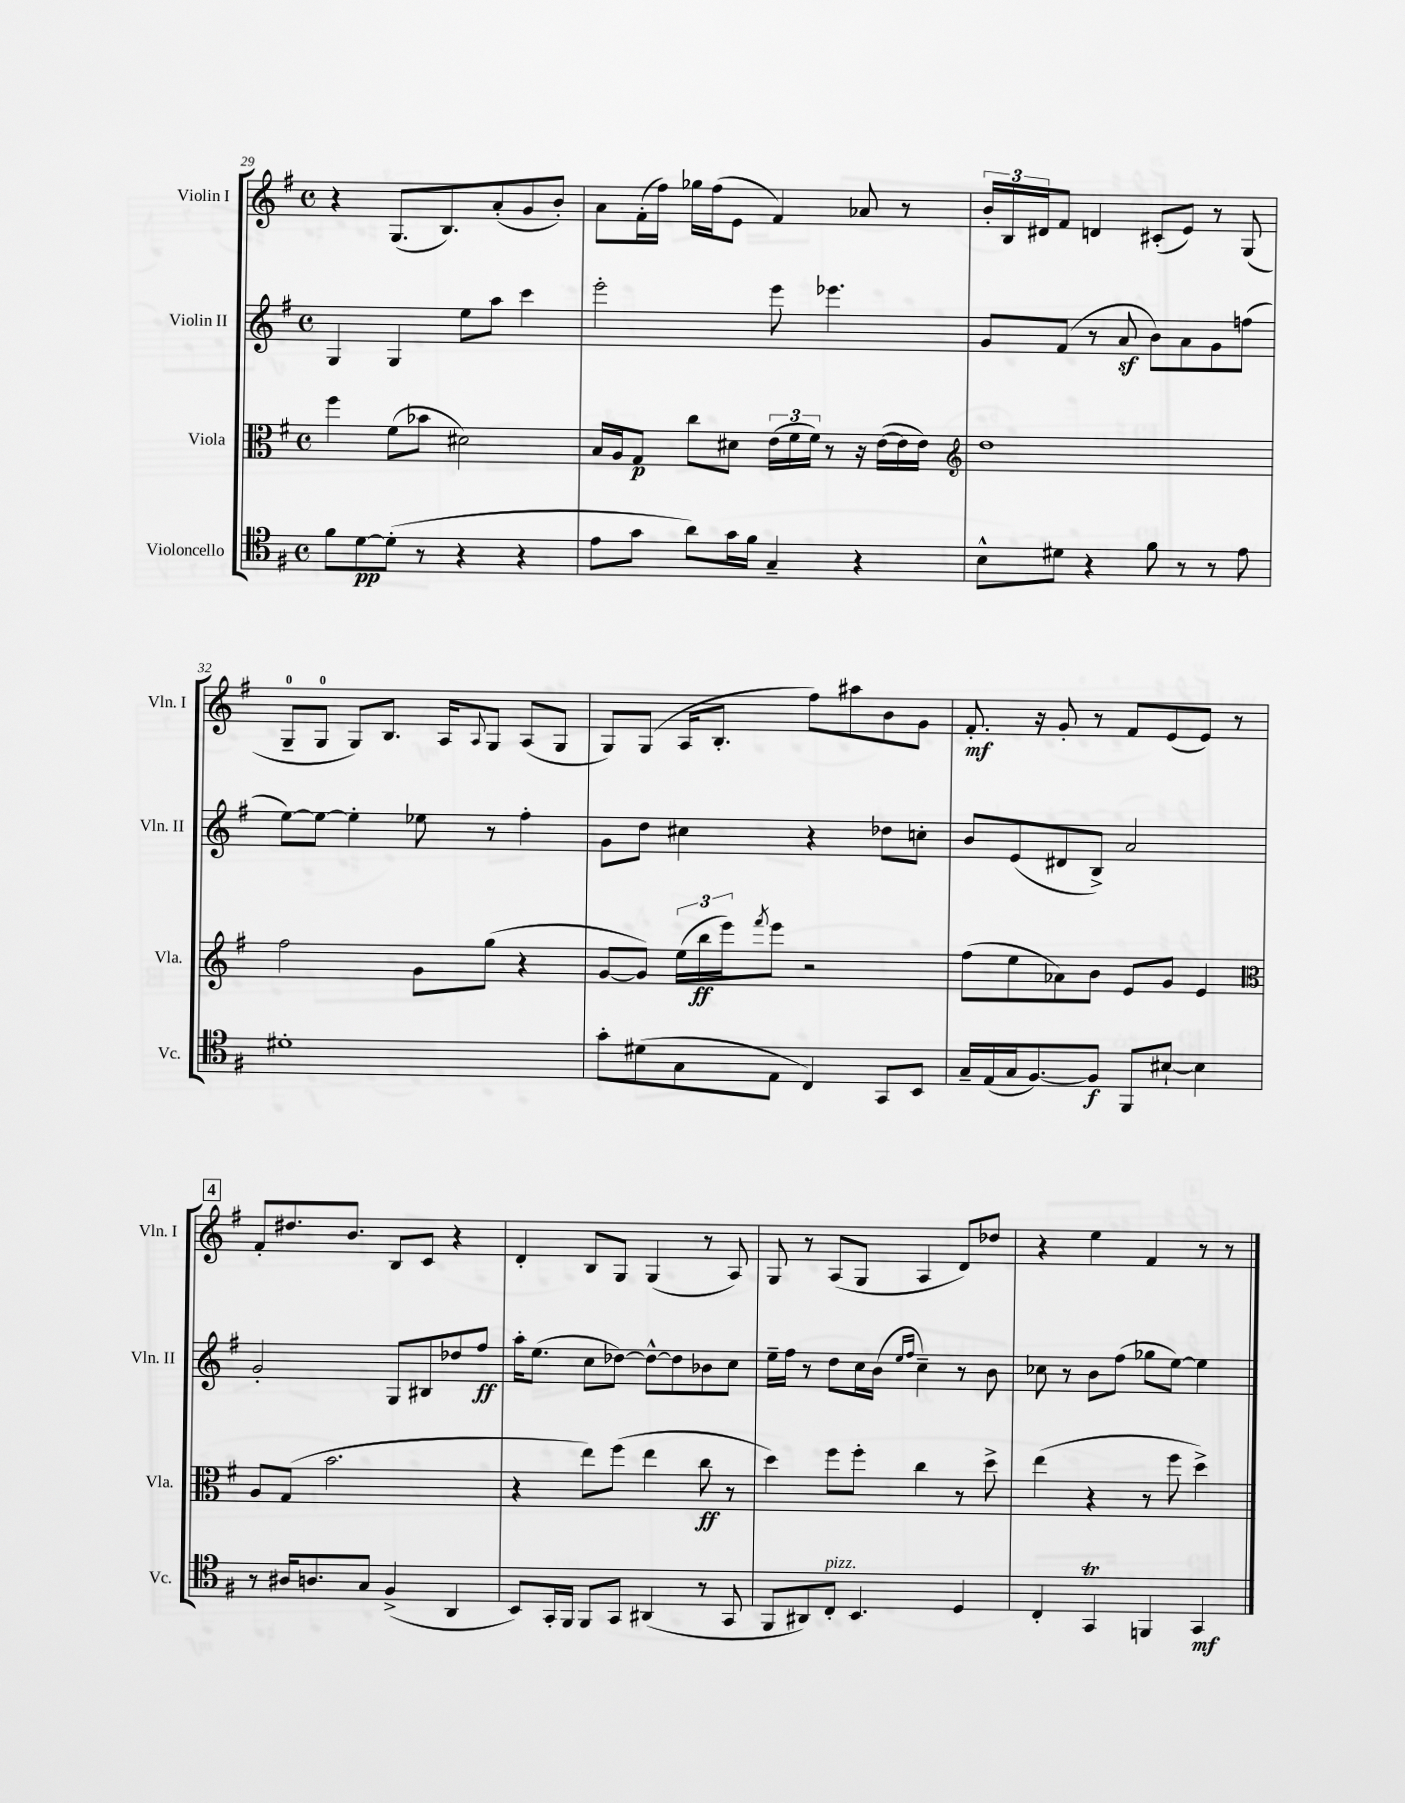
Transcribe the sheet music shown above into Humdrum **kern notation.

**kern	**kern	**kern	**kern
*staff4	*staff3	*staff2	*staff1
*clefC4	*clefC3	*clefG2	*clefG2
*k[f#]	*k[f#]	*k[f#]	*k[f#]
*M4/4	*M4/4	*M4/4	*M4/4
*met(c)	*met(c)	*met(c)	*met(c)
8f#	4ff#	4G	4r
[8d	.	.	.
(8d']	(8f#	4G	(8.G
8r	8b-	.	.
.	.	.	8.B)
4r	2d#)	8ee	.
.	.	8aa	(8a'
4r	.	4ccc	8g
.	.	.	8b')
=	=	=	=
8e	16B	2eee'	8a
.	16A	.	.
8g	8G	.	(16f#'
.	.	.	16ff#)
8a)	8cc	.	16gg-
.	.	.	(16ff#
16g	8d#	.	8e
16f#	.	.	.
4G~	(24e	8eee	4f#)
.	24f#	.	.
.	24f#)	.	.
.	8r	4.eee-	.
4r	16r	.	8a-
.	([16e	.	.
.	16e]	.	8r
.	16e)	.	.
=	=	=	=
*	*clefG2	*	*
8B^^	1dd	8g	24b'
.	.	.	24B
.	.	.	24d#
8d#	.	(8f#	8f#
4r	.	8r	4d
.	.	8a	.
8f#	.	8b)	(8c#'
8r	.	8a	8e)
8r	.	8g	8r
8e	.	(8ff	(8G
=	=	=	=
1d#'	2ff#	[8ee)	8G~
.	.	8ee_	8G
.	.	4ee']	8G)
.	.	.	8.B
.	8g	8ee-	.
.	.	.	16A
.	.	.	8qqA
.	(8gg	8r	8G
.	4r	4ff#'	(8A
.	.	.	8G
=	=	=	=
8g'	[8g	8g	8G)
(8d#	8g])	8dd	(8G
8G	(24ee	4cc#	16A
.	24bb	.	.
.	.	.	8.B'
.	24eee)	.	.
.	8qfff#	.	.
8E	8eee	.	.
4C)	2r	4r	8ff#)
.	.	.	8aa#
8GG	.	8dd-	8b
8BB	.	8cc'	8g
=	=	=	=
16G~	(8ff#	8b	8.f#'
(16E	.	.	.
16G	8ee	(8e	.
[8.F#)	.	.	16r
.	8a-)	8d#	8g'
8F#]	8b	8B^)	8r
8FF#	8e	2a	8f#
[8B#`	8g	.	(8e
4B#]	4e	.	8e)
.	.	.	8r
=	=	=	=
*	*clefC3	*	*
8r	8A	2g'	8f#'
16A#	(8G	.	8.dd#
8.A	.	.	.
.	2.b	.	.
.	.	.	8.b
8G	.	.	.
(4F#^	.	8G	8B
.	.	8B#	8c
4AA	.	8dd-	4r
.	.	8ff#	.
=	=	=	=
8BB)	4r	16aa'	4d'
.	.	(8.ee	.
16GG'	.	.	.
16FF#	.	.	.
8FF#	8ee)	8cc	8B
8GG	(8ff#	[8dd-)	8G
(4AA#	4ee	8dd-^^_	(4G
.	.	8dd-]	.
8r	8cc	8b-	8r
8GG	8r	8cc	8A)
=	=	=	=
8FF#	4dd)	16ee~	8G
.	.	16ff#	.
8AA#)	.	8r	8r
8C'	8ff#	8dd	(8A
4.BB	8ff#'	16cc	8G
.	.	(16b	.
.	.	16qqee	.
.	.	16qqff#	.
.	4cc	4cc~)	4A
4D	8r	8r	8d)
.	8dd^	8b	8dd-
=	=	=	=
4C'	(4ee	8cc-	4r
.	.	8r	.
4GG	4r	8b	4ee
.	.	(8ff#	.
4FF	8r	8gg-	4f#
.	8ff#	[8ee)	.
4GG	4dd^)	4ee]	8r
.	.	.	8r
==	==	==	==
*-	*-	*-	*-
